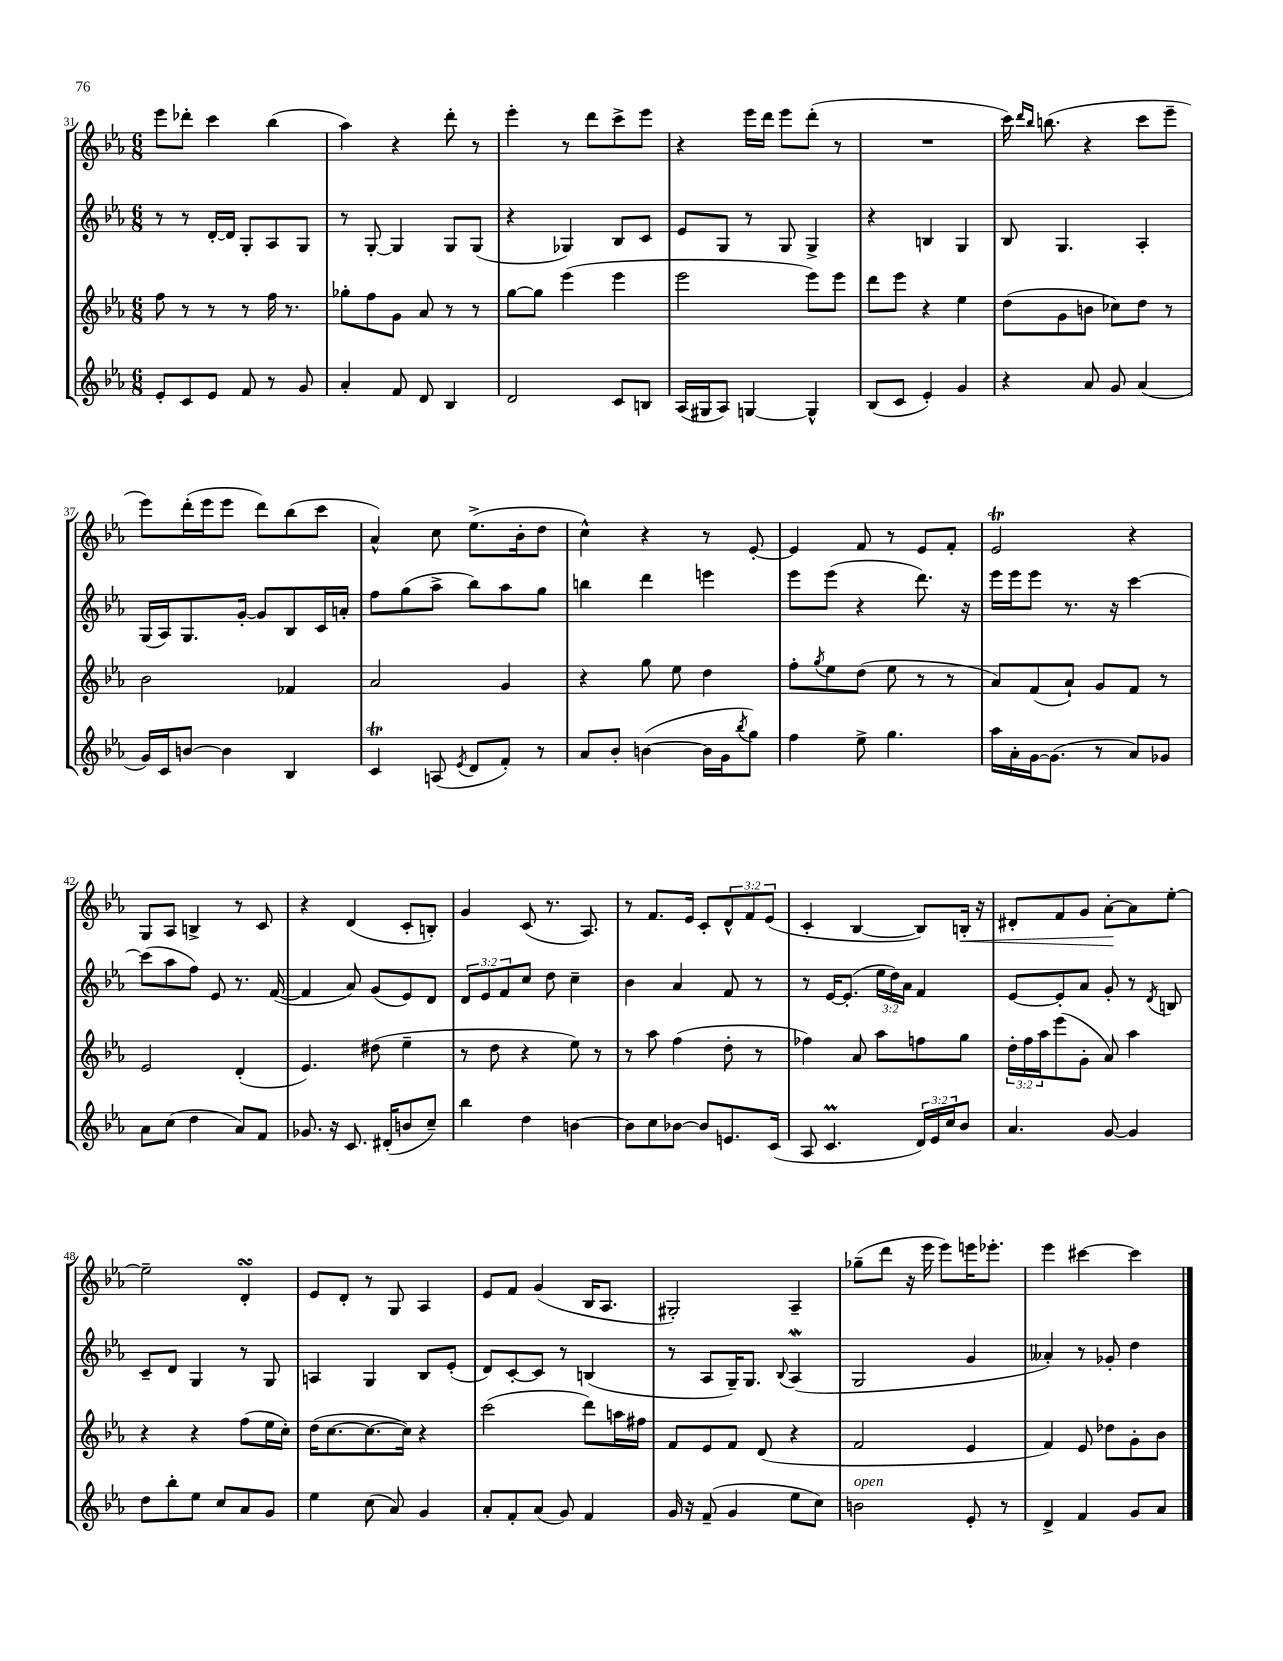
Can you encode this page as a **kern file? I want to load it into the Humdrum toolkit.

**kern	**kern	**kern	**kern	**dynam
*part4	*part3	*part2	*part1	*part1
*staff4	*staff3	*staff2	*staff1	*staff1
*clefG2	*clefG2	*clefG2	*clefG2	*
*k[b-e-a-]	*k[b-e-a-]	*k[b-e-a-]	*k[b-e-a-]	*
*M6/8	*M6/8	*M6/8	*M6/8	*
=31	=31	=31	=31	=31
8e-'/L	8ff\	8r	8eee-\L	.
8c/	8r	8r	8ddd-X'\J	.
8e-/J	8r	[16d'/LL	4ccc\	.
.	.	16d/JJ]	.	.
8f/	8r	8G'/L	.	.
8r	16ff\	8A-/	(4bb-\	.
.	8.r	.	.	.
8g/	.	8G/J	.	.
=32	=32	=32	=32	=32
4a-'/	8gg-X'\L	8r	4aa-\)	.
.	8ff\	[8G'/	.	.
8f/	8g\J	4G/]	4r	.
8d/	8a-/	.	.	.
4B-/	8r	8G/L	8ddd'\	.
.	8r	(8G/J	8r	.
=33	=33	=33	=33	=33
2d/	[8gg\L	4r	4eee-'\	.
.	8gg\J]	.	.	.
.	(4eee-\	4G-X/)	8r	.
.	.	.	8ddd\L	.
8c/L	4eee-\	8B-/L	8ccc^\	.
8Bn/J	.	8c/J	8eee-\J	.
=34	=34	=34	=34	=34
(16A-/LL	2eee-\	8e-/L	4r	.
16G#X/J	.	.	.	.
8A-/J)	.	8G/J	.	.
[4Gn/	.	8r	16eee-\LL	.
.	.	.	16ddd\JJ	.
.	.	8G/	8eee-\L	.
4G^^/]	8eee-\L)	4G^/	(8ddd'\J	.
.	8eee-\J	.	8r	.
=35	=35	=35	=35	=35
(8B-/L	8ddd\L	4r	2.r	.
8c/J	8eee-\J	.	.	.
4e-'/)	4r	4Bn/	.	.
4g/	4ee-\	4G/	.	.
=36	=36	=36	=36	=36
4r	(8dd\L	8B-/	16ccc\)	.
.	.	.	16qqddd/LL	.
.	.	.	16qqbb-/JJ	.
.	.	.	(8.bbn\	.
.	8g\	4.G/	.	.
8a-/	8bn\J	.	4r	.
8g/	8cc-X\L)	.	.	.
(4a-/	8dd\J	4A-'/	8ccc\L	.
.	8r	.	8eee-~\J	.
!!LO:LB:g=z
=37	=37	=37	=37	=37
16g/LL)	2b-\	(16G/LL	8eee-\L)	.
16c/J	.	16A-/J)	.	.
[8bn/J	.	8.G/	(16ddd'\L	.
.	.	.	16eee-\J	.
4b\]	.	.	8eee-\J	.
.	.	[16g'/Jk	.	.
.	.	8g/L]	8ddd\L)	.
4B-/	4f-X/	8B-/	(8bb-\	.
.	.	16c/L	8ccc\J	.
.	.	16an'/JJ	.	.
=38	=38	=38	=38	=38
4cT/	2a-/	8ff\L	4a-^^/)	.
.	.	(8gg\	.	.
(8An/	.	8aa-^\J	8cc\	.
8qe-/	.	.	.	.
8d/L	.	8bb-\L)	(8.ee-^\L	.
8f'/J)	4g/	8aa-\	.	.
.	.	.	16b-'\k	.
8r	.	8gg\J	8dd\J	.
=39	=39	=39	=39	=39
8a-/L	4r	4bbn\	4cc^^\)	.
8b-'/J	.	.	.	.
([4bn\	8gg\	4ddd\	4r	.
.	8ee-\	.	.	.
16b\LL]	4dd\	4eeen\	8r	.
16g\J	.	.	.	.
8qbb-/	.	.	.	.
8gg\J)	.	.	[8e-'/	.
=40	=40	=40	=40	=40
4ff\	8ff'\L	8eee-\L	4e-/]	.
.	8qgg/	.	.	.
.	8ee-\	(8eee-\J	.	.
8ee-^\	(8dd\J	4r	8f/	.
4.gg\	8ee-\	.	8r	.
.	8r	8.ddd\)	8e-/L	.
.	8r	.	8f'/J	.
.	.	16r	.	.
=41	=41	=41	=41	=41
16aa-\LL	8a-/L)	16eee-\LL	2e-T/	.
16a-'\	.	16eee-\J	.	.
[16g\J	(8f/	8eee-\J	.	.
(8.g\J]	.	.	.	.
.	8a-`/J)	8.r	.	.
8r	8g/L	.	.	.
.	.	16r	.	.
8a-/L)	8f/J	[4ccc\	4r	.
8g-X/J	8r	.	.	.
!!LO:LB:g=z
=42	=42	=42	=42	=42
8a-\L	2e-/	(8ccc\L]	8G/L	.
(8cc\J	.	8aa-\	8A-/J	.
4dd\	.	8ff\J)	4Bn^/	.
.	.	8e-/	.	.
8a-/L)	(4d'/	8.r	8r	.
8f/J	.	.	8c/	.
.	.	([16f/	.	.
=43	=43	=43	=43	=43
8.g-X/	4.e-/)	4f/]	4r	.
16r	.	.	.	.
8.c/	.	8a-/)	(4d/	.
.	(8dd#X\	(8g/L	.	.
(16d#X'/KL	.	.	.	.
8bn/	4ee-~\	8e-/)	8c'/L	.
8cc~/J)	.	8d/J	8Bn'/J)	.
=44	=44	=44	=44	=44
4bb-\	8r	12d/L	4g/	.
.	.	12e-/	.	.
.	8dd\	.	.	.
.	.	12f/	.	.
4dd\	4r	8cc/J	(8c/	.
.	.	8dd\	8.r	.
[4bn\	8ee-\)	4cc~\	.	.
.	.	.	8.A-/)	.
.	8r	.	.	.
=45	=45	=45	=45	=45
8b\L]	8r	4b-\	8r	.
8cc\	8aa-\	.	8.f/L	.
[8b-X\J	(4ff\	4a-/	.	.
.	.	.	16e-/Jk	.
8b-/L]	.	.	8c'/L	.
8.en/	8dd'\	8f/	12d^^/	.
.	.	.	12f/	.
.	8r	8r	.	.
.	.	.	(12e-/J	.
(16c/Jk	.	.	.	.
=46	=46	=46	=46	=46
8A-/	4ff-X\)	8r	4c'/	.
4.cM/	.	[16e-/KL	.	.
.	.	(8.e-'/J]	.	.
.	8a-/	.	[4B-/	.
.	8aa-\L	24ee-\LL	.	.
.	.	24dd\)	.	.
.	.	24a-\JJ	.	.
24d/LL)	8ffn\	4f/	8B-/L])	.
24e-/	.	.	.	.
24cc/J	.	.	.	.
!	!	!	!	!LO:HP:b
8b-/J	8gg\J	.	16Bn'/Jk	<
.	.	.	16r	.
=47	=47	=47	=47	=47
4.a-/	24dd'\LL	[8e-/L	8d#X'/L	.
.	24ff\	.	.	.
.	24aa-\J	.	.	.
.	(8eee-\	8e-'/]	8f/	.
.	8g'\J	8a-/J	8g/J	.
[8g/	8a-/)	8g'/	[8a-'\L	.
4g/]	4aa-\	8r	8a-\]	[
.	.	8qd/	.	.
.	.	8Bn/	[8ee-'\J	.
!!LO:LB:g=z
=48	=48	=48	=48	=48
8dd\L	4r	8c~/L	2ee-~\]	.
8bb-'\	.	8d/J	.	.
8ee-\J	4r	4G/	.	.
8cc/L	.	.	.	.
8a-/	(8ff\L	8r	4dsSsS'/	.
8g/J	16ee-\L	8G/	.	.
.	16cc'\JJ)	.	.	.
=49	=49	=49	=49	=49
4ee-\	(16dd\KL	4An/	8e-/L	.
.	[8.cc\	.	.	.
.	.	.	8d'/J	.
(8cc\	8.cc\_	4G/	8r	.
8a-/)	.	.	8G/	.
.	16cc\Jk])	.	.	.
4g/	4r	8B-/L	4A-/	.
.	.	(8e-'/J	.	.
=50	=50	=50	=50	=50
8a-'/L	(2ccc\	8d/L)	8e-/L	.
8f'/	.	[8c'/	8f/J	.
(8a-/J	.	8c/J]	(4g/	.
8g/)	.	8r	.	.
4f/	8ddd\L)	(4Bn/	16B-/KL	.
.	.	.	8.A-/J	.
.	16aan\L	.	.	.
.	16ff#X\JJ	.	.	.
=51	=51	=51	=51	=51
16g/	8f/L	8r	2G#X'/)	.
16r	.	.	.	.
(8f~/	8e-/	8A-/L	.	.
4g/	8f/J	16G~/K)	.	.
.	.	8.G/J	.	.
.	(8d/	.	.	.
.	.	8qqB-/	.	.
8ee-\L	4r	(4A-w/	4A-~/	.
8cc\J)	.	.	.	.
=52	=52	=52	=52	=52
!LO:TX:a:i:t=open	!	!	!	!
2bn\	2f/	2G/	(8gg-X~\L	.
.	.	.	8ddd\J	.
.	.	.	16r	.
.	.	.	16eee-\	.
.	.	.	8eee-\L)	.
8e-'/	4e-/	4g/	16eeen\K	.
.	.	.	8.eee-X'\J	.
8r	.	.	.	.
=53	=53	=53	=53	=53
4d^/	4f/)	4a--X'/)	4eee-\	.
4f/	8e-/	8r	[4ccc#X\	.
.	8dd-X\L	8g-X'/	.	.
8g/L	8g'\	4dd\	4ccc#\]	.
8a-/J	8b-\J	.	.	.
==	==	==	==	==
*-	*-	*-	*-	*-
